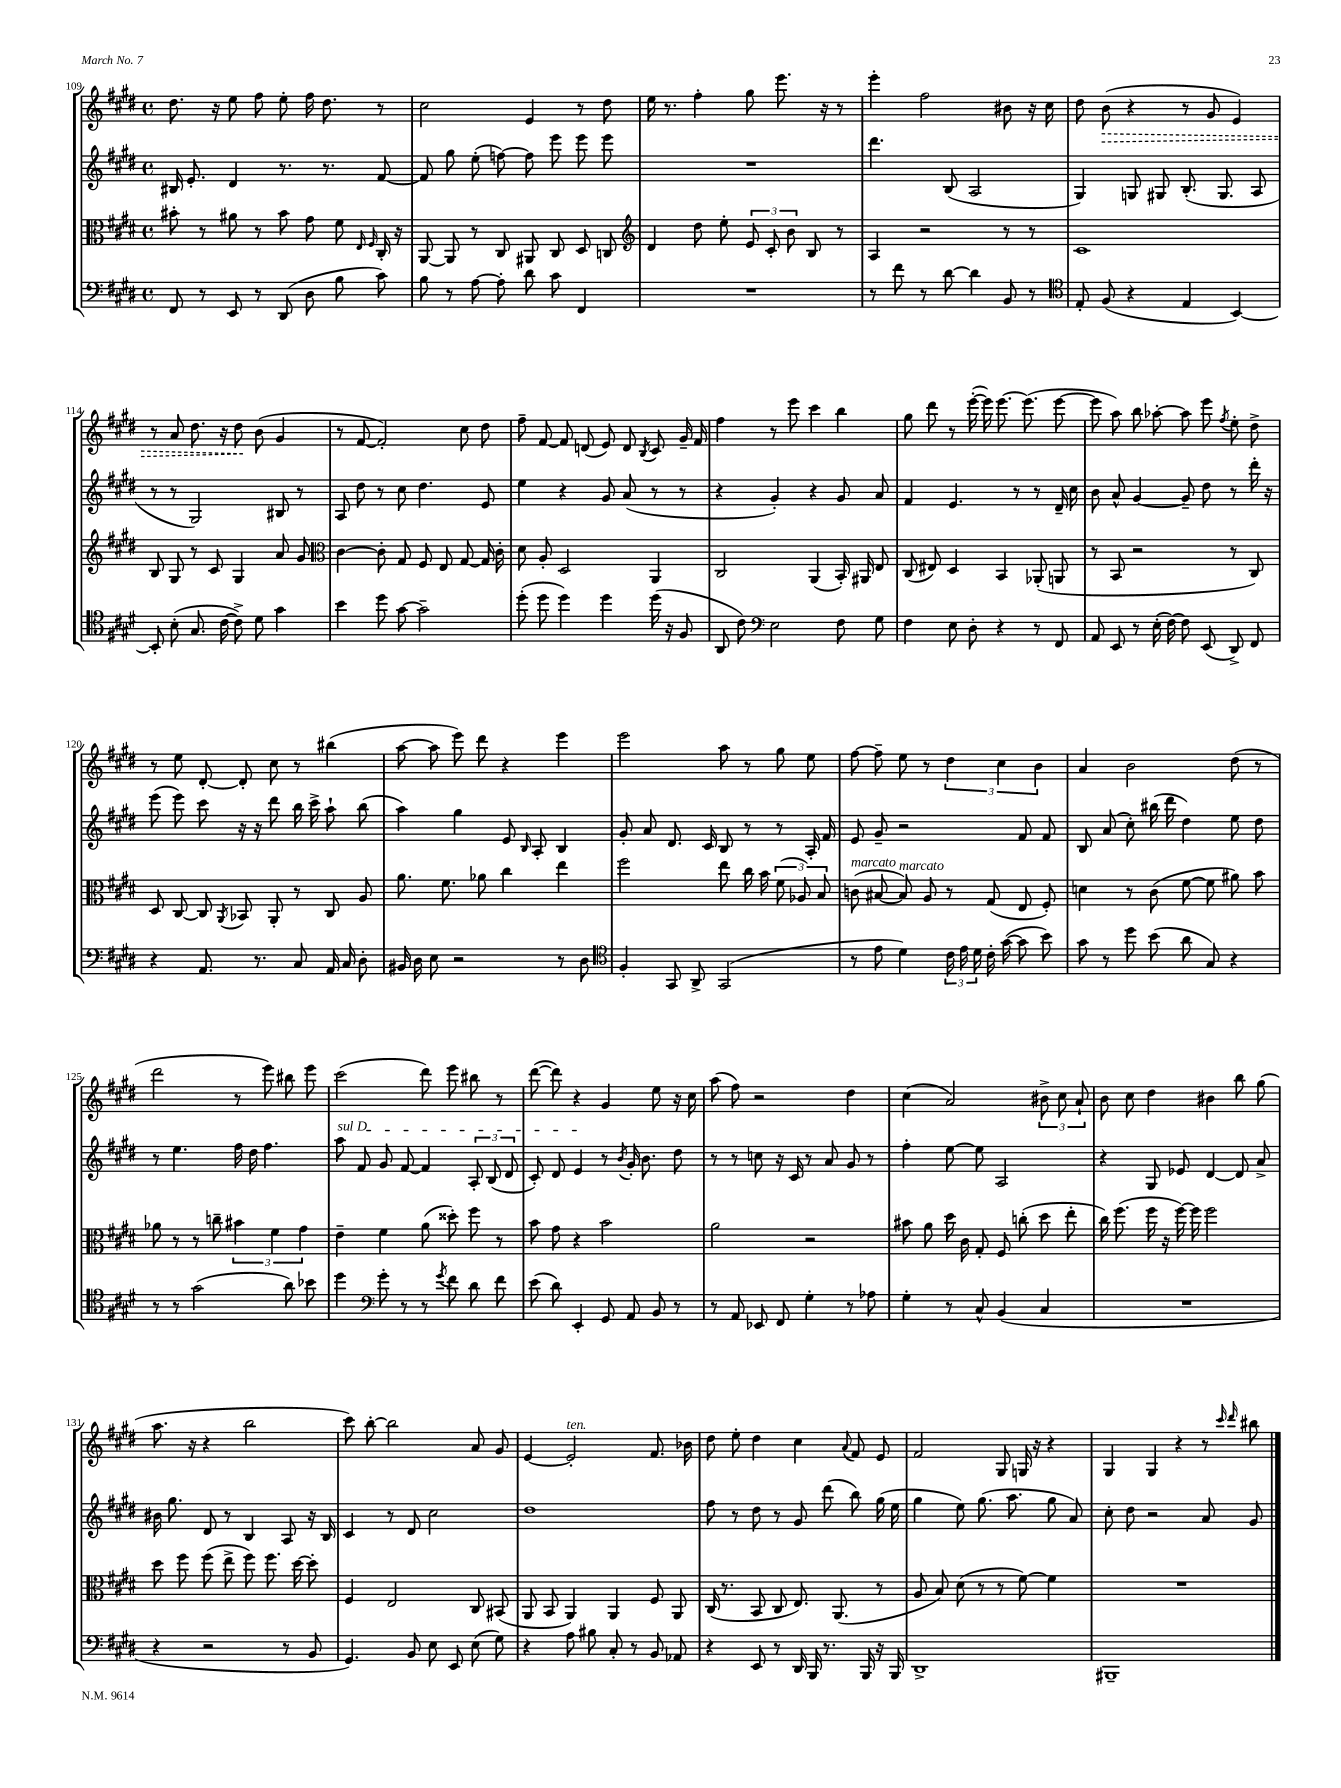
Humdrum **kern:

**kern	**kern	**kern	**kern	**dynam
*part4	*part3	*part2	*part1	*part1
*staff4	*staff3	*staff2	*staff1	*staff1
*clefF4	*clefC3	*clefG2	*clefG2	*
*k[f#c#g#d#]	*k[f#c#g#d#]	*k[f#c#g#d#]	*k[f#c#g#d#]	*
*M4/4	*M4/4	*M4/4	*M4/4	*
*met(c)	*met(c)	*met(c)	*met(c)	*
=109	=109	=109	=109	=109
8FF#/	8b#X'\	16B#X/	8.dd#\	.
.	.	8.e'/	.	.
8r	8r	.	.	.
.	.	.	16r	.
8EE/	8a#X\	4d#/	8ee\	.
8r	8r	.	8ff#\	.
(8DD#/	8b#\	8.r	8ee'\	.
8D#\	8g#\	.	16ff#\	.
.	.	8.r	8.dd#\	.
8B\	8f#\	.	.	.
.	16qqE/	.	.	.
.	16qqF#/	.	.	.
8c#\)	16C#'/	[8f#/	8r	.
.	16r	.	.	.
=110	=110	=110	=110	=110
8B\	[8AA/	8f#/]	2cc#\	.
8r	8AA/]	8gg#\	.	.
[8A\	8r	(8ee'\	.	.
8A'\]	8C#/	[8ffn\)	.	.
8d#\	8AA#X/	8ff\]	4e/	.
8c#\	8C#/	8eee\	.	.
4FF#/	8D#/	8eee\	8r	.
.	8Cn/	8eee\	8dd#\	.
=111	=111	=111	=111	=111
*	*clefG2	*	*	*
1r	4d#/	1r	16ee\	.
.	.	.	8.r	.
.	8dd#\	.	4ff#'\	.
.	8ee'\	.	.	.
.	12e/	.	8gg#\	.
.	12c#'/	.	.	.
.	.	.	8.eee\	.
.	12b\	.	.	.
.	8B/	.	.	.
.	.	.	16r	.
.	8r	.	8r	.
=112	=112	=112	=112	=112
8r	4A/	4.ddd#\	4eee'\	.
8f#\	.	.	.	.
8r	2r	.	2ff#\	.
[8d#\	.	(8B/	.	.
4d#\]	.	2A/	.	.
8BB/	8r	.	8b#X\	.
8r	8r	.	16r	.
.	.	.	16cc#\	.
=113	=113	=113	=113	=113
*clefC4	*	*	*	*
8E'/	1c#	4G#/)	8dd#\	.
!	!	!	!	!LO:HP:b
(8F#/	.	.	(8b\	>
4r	.	8Gn/	4r	.
.	.	8G#X/	.	.
4E/	.	(8.B'/	8r	.
.	.	.	8g#/	.
.	.	8.G#/	.	.
[4BB/)	.	.	4e/)	.
.	.	8A/	.	.
!!LO:LB:g=z
=114	=114	=114	=114	=114
8BB'/]	8B/	8r	8r	.
(8B'\	8G#/	8r	8a/	.
8.G#/	8r	2G#/)	8.dd#\	.
.	8c#/	.	.	.
[16c#\	.	.	16r	.
8c#^\])	4G#/	.	8dd#\	.
8d#\	.	.	(8b\	]
4g#\	8a/	8B#X/	4g#/	.
.	8g#/	8r	.	.
=115	=115	=115	=115	=115
*	*clefC3	*	*	*
4b\	[4c#\	8A/	8r	.
.	.	8dd#\	[8f#/	.
8dd#\	8c#'\]	8r	2f#'/])	.
[8g#\	8G#/	8cc#\	.	.
2g#~\]	8F#/	4.dd#\	.	.
.	8E/	.	.	.
.	[8G#/	.	8cc#\	.
.	16G#/]	8e/	8dd#\	.
.	16c#'\	.	.	.
=116	=116	=116	=116	=116
(8dd#'\	8d#\	4ee\	8ff#~\	.
8dd#\	8A'/	.	[8f#/	.
4dd#\)	2D#/	4r	8f#/]	.
.	.	.	(8dn/	.
4dd#\	.	8g#/	8e/)	.
.	.	(8a/	8d/	.
.	.	.	8qB/	.
(16dd#\	4AA/	8r	8c#/	.
16r	.	.	.	.
8F#/	.	8r	16g#~/	.
.	.	.	16f#/	.
=117	=117	=117	=117	=117
8AA/	2C#/	4r	4ff#\	.
8c#\)	.	.	.	.
*clefF4	*	*	*	*
2E\	.	4g#'/)	8r	.
.	.	.	8eee\	.
.	(4AA/	4r	4ccc#\	.
8F#\	16BB'/)	8g#/	4bb\	.
.	16AA#X/	.	.	.
8G#\	8E/	8a/	.	.
=118	=118	=118	=118	=118
4F#\	(8C#/	4f#/	8gg#\	.
.	8E#X/)	.	8ddd#\	.
8E\	4D#/	4.e/	8r	.
8D#'\	.	.	([16eee'\	.
.	.	.	16eee\])	.
4r	4BB/	.	[8.eee\	.
.	.	8r	.	.
.	.	.	(8.eee\]	.
8r	(8AA-X'/	8r	.	.
8FF#/	8AAn/	16d#~/	[8eee\	.
.	.	16cc#\	.	.
=119	=119	=119	=119	=119
8AA/	8r	8b\	8eee\]	.
8EE/	8BB/	8a^^/	8aa\)	.
8r	2r	[4g#/	8bb\	.
(16E'\	.	.	[8aa-X'\	.
[16F#\)	.	.	.	.
8F#\]	.	8g#~/]	8aa-\]	.
(8EE/	.	8dd#\	8eee\	.
.	.	.	8qff#/	.
8DD#^/)	8r	8r	8ee'\	.
8FF#/	8C#/)	16ddd#'\	8dd#^\	.
.	.	16r	.	.
!!LO:LB:g=z
=120	=120	=120	=120	=120
4r	8D#/	(8eee\	8r	.
.	[8C#/	8eee\)	8ee\	.
8.AA/	8C#/]	8ccc#\	[8d#'/	.
.	8qAA/	.	.	.
.	8BB-X/	16r	8d#'/]	.
8.r	.	16r	.	.
.	8AA'/	8ddd#\	8cc#\	.
8C#/	8r	16bb\	8r	.
.	.	16ccc#^\	.	.
16AA/	8C#/	8aa`\	(4bb#X\	.
16C#/	.	.	.	.
8D#'\	8A/	(8bb\	.	.
=121	=121	=121	=121	=121
16BB#X/	8.a\	4aa\)	[8aa\	.
16D#\	.	.	.	.
8E\	.	.	8aa\]	.
.	8.f#\	.	.	.
2r	.	4gg#\	8eee\)	.
.	8a-X\	.	8ddd#\	.
.	4cc#\	8e/	4r	.
.	.	16qqB/	.	.
.	.	8A'/	.	.
8r	4ee\	4B/	4eee\	.
8D#\	.	.	.	.
=122	=122	=122	=122	=122
*clefC4	*	*	*	*
4F#'/	2ff#\	8g#'/	2eee\	.
.	.	8a/	.	.
8GG#/	.	8.d#/	.	.
8AA^/	.	.	.	.
.	.	16c#/	.	.
(2GG#/	8ee\	8B/	8aa\	.
.	16cc#\	8r	8r	.
.	16b\	.	.	.
.	(12f#\	8r	8gg#\	.
.	12A-X/)	.	.	.
.	.	16A'/	8ee\	.
.	12B/	.	.	.
.	.	16f#/	.	.
=123	=123	=123	=123	=123
!	!LO:TX:a:i:t=marcato	!	!	!
8r	(8cn\	8e/	[8ff#\	.
8e\	[8B#X/	8g#~/	8ff#~\]	.
!	!LO:TX:a:i:t=marcato	!	!	!
4d#\)	8B#/])	2r	8ee\	.
.	8A/	.	8r	.
24c#\	8r	.	6dd#\	.
24e\	.	.	.	.
24d#\	.	.	.	.
16c#'\	(8G#/	.	.	.
.	.	.	6cc#\	.
([16g#\	.	.	.	.
8g#\]	8E/	8f#/	.	.
.	.	.	6b\	.
8b\)	8F#'/)	8f#/	.	.
=124	=124	=124	=124	=124
8g#\	4dn\	8B/	4a/	.
8r	.	(8a/	.	.
8dd#\	8r	8cc#'\)	2b\	.
(8b\	(8c#\	(16bb#X\	.	.
.	.	16ddd#\	.	.
8a\	[8f#\	4dd#\)	.	.
8G#/)	8f#\]	.	.	.
4r	8a#X\)	8ee\	(8dd#\	.
.	8b\	8dd#\	8r	.
!!LO:LB:g=z
=125	=125	=125	=125	=125
8r	8a-X\	8r	2ddd#\	.
8r	8r	4.ee\	.	.
(2g#\	8r	.	.	.
.	8ccn~\	.	.	.
.	6b#X\	16ff#\	8r	.
.	.	16dd#\	.	.
.	.	4.ff#\	8eee\)	.
.	6f#\	.	.	.
8a\)	.	.	8bb#X\	.
.	6g#\	.	.	.
8b-X\	.	.	8eee\	.
=126	=126	=126	=126	=126
!	!	!LO:TX:a:i:t=sul D	!	!
4dd#\	4e~\	8aa\	(2ccc#\	.
.	.	8f#/	.	.
*clefF4	*	*	*	*
8g#'\	4f#\	8g#/	.	.
8r	.	[8f#/	.	.
8r	(8a\	4f#/]	8ddd#\)	.
8qg#/	.	.	.	.
8f#\	8dd##X'\)	.	8eee\	.
8d#\	8ff#\	12A'/	8bb#X\	.
.	.	(12B/	.	.
8f#\	8r	.	8r	.
.	.	12d#/	.	.
=127	=127	=127	=127	=127
(8e\	8b\	8c#'/)	([8ddd#\	.
8d#\)	8g#\	8d#/	8ddd#\])	.
4EE'/	4r	4e/	4r	.
8GG#/	2b\	8r	4g#/	.
.	.	8qb/	.	.
8AA/	.	16g#'/	.	.
.	.	8.b\	.	.
8BB/	.	.	8ee\	.
8r	.	8dd#\	16r	.
.	.	.	16cc#\	.
=128	=128	=128	=128	=128
8r	2a\	8r	(8aa\	.
8AA/	.	8r	8ff#\)	.
8EE-X/	.	8ccn\	2r	.
8FF#/	.	16r	.	.
.	.	16c#/	.	.
4G#'\	2r	8r	.	.
.	.	8a/	.	.
8r	.	8g#/	4dd#\	.
8A-X\	.	8r	.	.
=129	=129	=129	=129	=129
4G#'\	8b#X\	4ff#'\	(4cc#\	.
.	8a\	.	.	.
8r	16dd#\	[8ee\	2a/)	.
.	16c#\	.	.	.
8C#^^/	8G#'/	8ee\]	.	.
(4BB/	8F#/	2A/	.	.
.	(8ccn'\	.	.	.
4C#/	8dd#\	.	12b#X^\	.
.	.	.	12cc#\	.
.	8ee'\	.	.	.
.	.	.	12a`/	.
=130	=130	=130	=130	=130
1r	16cc#\)	4r	8b\	.
.	(8.ff#\	.	.	.
.	.	.	8cc#\	.
.	16ff#\	8G#/	4dd#\	.
.	16r	.	.	.
.	[16ff#\)	8e-X/	.	.
.	16ff#\]	.	.	.
.	2ff#\	[4d#/	4b#X\	.
.	.	8d#/]	8bb\	.
.	.	8a^/	(8gg#\	.
!!LO:LB:g=z
=131	=131	=131	=131	=131
4r	8dd#\	16b#X\	8.aa\	.
.	.	8.gg#\	.	.
.	8ff#\	.	.	.
.	.	.	16r	.
2r	(8ff#\	8d#/	4r	.
.	8ee^\	8r	.	.
.	8ff#\)	4B/	2bb\	.
.	8.ff#\	.	.	.
8r	.	8A/	.	.
.	[16dd#\	.	.	.
8BB/	8dd#'\]	16r	.	.
.	.	16B/	.	.
=132	=132	=132	=132	=132
4.GG#/)	4F#/	4c#/	8ccc#\)	.
.	.	.	[8bb'\	.
.	2E/	8r	2bb\]	.
8BB/	.	8d#/	.	.
8E\	.	2cc#\	.	.
8EE/	.	.	.	.
(8E\	8C#/	.	8a/	.
8G#\)	(8BB#X/	.	8g#/	.
=133	=133	=133	=133	=133
4r	8AA/	1dd#	[4e/	.
.	8BB/	.	.	.
!	!	!	!LO:TX:a:i:t=ten.	!
8A\	4AA/)	.	2e'/]	.
8B#X\	.	.	.	.
8C#'/	4AA/	.	.	.
8r	.	.	.	.
8BB/	8F#/	.	8.f#/	.
8AA-X/	8AA/	.	.	.
.	.	.	16b-X\	.
=134	=134	=134	=134	=134
4r	(16C#/	8ff#\	8dd#\	.
.	8.r	.	.	.
.	.	8r	8ee'\	.
8EE/	8BB/	8dd#\	4dd#\	.
8r	8C#/	8r	.	.
16DD#/	8.E/)	8g#/	4cc#\	.
16BBB/	.	.	.	.
8.r	.	(8ddd#\	.	.
.	(8.AA/	.	.	.
.	.	.	8qqa/	.
.	.	8bb\)	8f#/	.
16BBB/	.	.	.	.
16r	8r	(16gg#\	8e/	.
16BBB/	.	16ee\	.	.
=135	=135	=135	=135	=135
1DD#^	8A/	4gg#\	2f#/	.
.	8B/)	.	.	.
.	(8d#\	8ee\)	.	.
.	8r	(8.gg#\	.	.
.	8r	.	8G#/	.
.	.	8.aa\	.	.
.	[8f#\)	.	16Gn/	.
.	.	.	16r	.
.	4f#\]	8gg#\	4r	.
.	.	8a/)	.	.
=136	=136	=136	=136	=136
1BBB#X~	1r	8cc#'\	4G#/	.
.	.	8dd#\	.	.
.	.	2r	4G#/	.
.	.	.	4r	.
.	.	8a/	8r	.
.	.	.	16qqccc#/	.
.	.	.	16qqddd#/	.
.	.	8g#/	8bb#X\	.
==	==	==	==	==
*-	*-	*-	*-	*-
